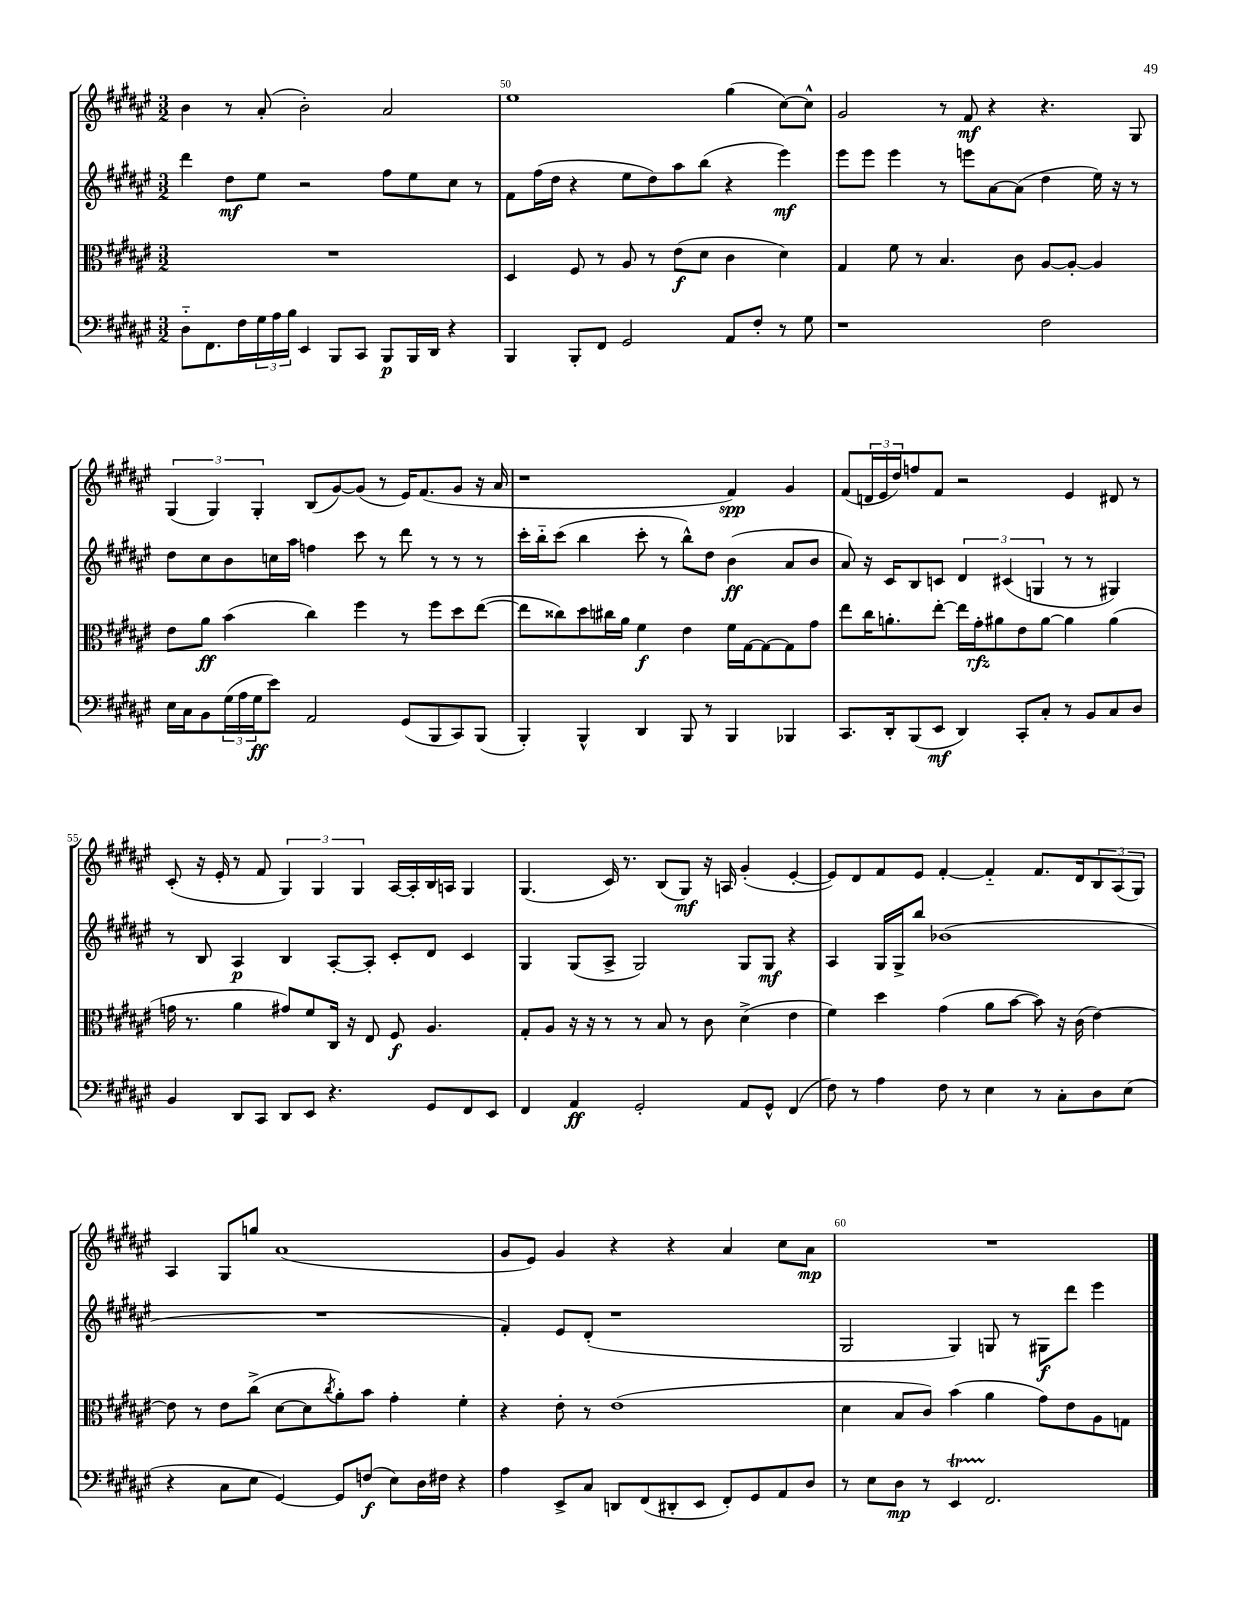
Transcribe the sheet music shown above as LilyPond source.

<<
\new StaffGroup <<
\new Staff = "s0" {
    \clef treble \key fis \major \numericTimeSignature \time 3/2
    b'4 r8 ais'8-.( b'2-.) ais'2 |
    eis''1 gis''4( cis''8~) cis''8-^ |
    gis'2 r8 fis'8\mf r4 r4. gis8 |
    \tuplet 3/2 { gis4( gis4) gis4-. } b8( gis'8~) gis'8( r8 eis'16) fis'8.( gis'8 r16 ais'16 |
    r1 fis'4\spp) gis'4 |
    fis'8( \tuplet 3/2 { d'16 eis'16 dis''16) } f''8 fis'8 r2 eis'4 dis'8 r8 |
    cis'8-.( r16 eis'16-. r8 fis'8 \tuplet 3/2 { gis4) gis4 gis4 } ais16~ ais16-. b16 a16 gis4 |
    gis4.( cis'16) r8. b8( gis8\mf) r16 a16 gis'4-.( eis'4~-. |
    eis'8) dis'8 fis'8 eis'8 fis'4~-. fis'4-_ fis'8. dis'16 \tuplet 3/2 { b8 ais8( gis8) } |
    ais4 gis8 g''8 ais'1( |
    gis'8 eis'8) gis'4 r4 r4 ais'4 cis''8 ais'8\mp |
    R1. \bar "|." |
}
\new Staff = "s1" {
    \clef treble \key fis \major \numericTimeSignature \time 3/2
    dis'''4 dis''8\mf eis''8 r2 fis''8 eis''8 cis''8 r8 |
    fis'8 fis''16( dis''16 r4 eis''8 dis''8) ais''8 b''8( r4 eis'''4\mf) |
    eis'''8 eis'''8 eis'''4 r8 e'''8 ais'8~ ais'8( dis''4 eis''16) r16 r8 |
    dis''8 cis''8 b'8 c''16 ais''16 f''4 cis'''8 r8 dis'''8 r8 r8 r8 |
    cis'''16-. b''16-_ cis'''8( b''4 cis'''8-. r8 b''8-^) dis''8 b'4\ff( ais'8 b'8 |
    ais'8) r16 cis'16 b8 c'8 \tuplet 3/2 { dis'4 cis'4( g4 } r8 r8 gis4) |
    r8 b8 ais4\p b4 ais8~-. ais8-. cis'8-. dis'8 cis'4 |
    gis4 gis8( ais8-> gis2) gis8 gis8\mf r4 |
    ais4 gis16 gis16-> b''8 bes'1( |
    R1. |
    fis'4-.) eis'8 dis'8-.( r1 |
    gis2 gis4) g8 r8 gis8\f dis'''8 eis'''4 \bar "|." |
}
\new Staff = "s2" {
    \clef alto \key fis \major \numericTimeSignature \time 3/2
    R1. |
    dis4 fis8 r8 ais8 r8 eis'8\f( dis'8 cis'4 dis'4) |
    gis4 fis'8 r8 b4. cis'8 ais8~ ais8~-. ais4 |
    eis'8 ais'8\ff b'4( cis''4) fis''4 r8 fis''8 dis''8 eis''8~( |
    eis''8 cisis''8) dis''8 cis''16 ais'16 fis'4\f eis'4 fis'16 gis16~ gis8~ gis8 gis'8 |
    eis''8 cis''16 a'8.-. eis''8~-. eis''16 gis'16-.\rfz ais'8 eis'8 ais'8~ ais'4 ais'4( |
    g'16 r8. ais'4 gis'8) fis'8 cis16 r16 eis8 fis8\f ais4. |
    gis8-. ais8 r16 r16 r8 r8 b8 r8 cis'8 dis'4->( eis'4 |
    fis'4) dis''4 gis'4( ais'8 b'8~ b'8) r16 cis'16( eis'4~) |
    eis'8 r8 eis'8 cis''8->( dis'8~ dis'8 \acciaccatura { cis''8 } ais'8-.) b'8 gis'4-. fis'4-. |
    r4 eis'8-. r8 eis'1( |
    dis'4 b8 cis'8) b'4( ais'4 gis'8) eis'8 ais8 g8 \bar "|." |
}
\new Staff = "s3" {
    \clef bass \key fis \major \numericTimeSignature \time 3/2
    dis8-_ fis,8. fis16 \tuplet 3/2 { gis16 ais16 b16 } eis,4 b,,8 cis,8 b,,8\p b,,16 dis,16 r4 |
    b,,4 b,,8-. fis,8 gis,2 ais,8 fis8-. r8 gis8 |
    r1 fis2 |
    eis16 cis16 b,8 \tuplet 3/2 { gis16( ais16 gis16\ff } eis'8) ais,2 gis,8( b,,8 cis,8) b,,8( |
    b,,4-.) b,,4-^ dis,4 b,,8 r8 b,,4 bes,,4 |
    cis,8. dis,16-. b,,8( eis,8\mf dis,4) cis,8-. cis8-. r8 b,8 cis8 dis8 |
    b,4 dis,8 cis,8 dis,8 eis,8 r4. gis,8 fis,8 eis,8 |
    fis,4 ais,4\ff gis,2-. ais,8 gis,8-^ fis,4( |
    fis8) r8 ais4 fis8 r8 eis4 r8 cis8-. dis8 eis8( |
    r4 cis8 eis8 gis,4~) gis,8 f8\f( eis8) dis16 fis16 r4 |
    ais4 eis,8-> cis8 d,8 fis,8( dis,8-. eis,8 fis,8-.) gis,8 ais,8 dis8 |
    r8 eis8 dis8\mp r8 eis,4\startTrillSpan fis,2.\stopTrillSpan \bar "|." |
}
>>
>>
\layout { \context { \Score currentBarNumber = #49 \override BarNumber.break-visibility = ##(#f #t #t) barNumberVisibility = #(every-nth-bar-number-visible 5) } }
